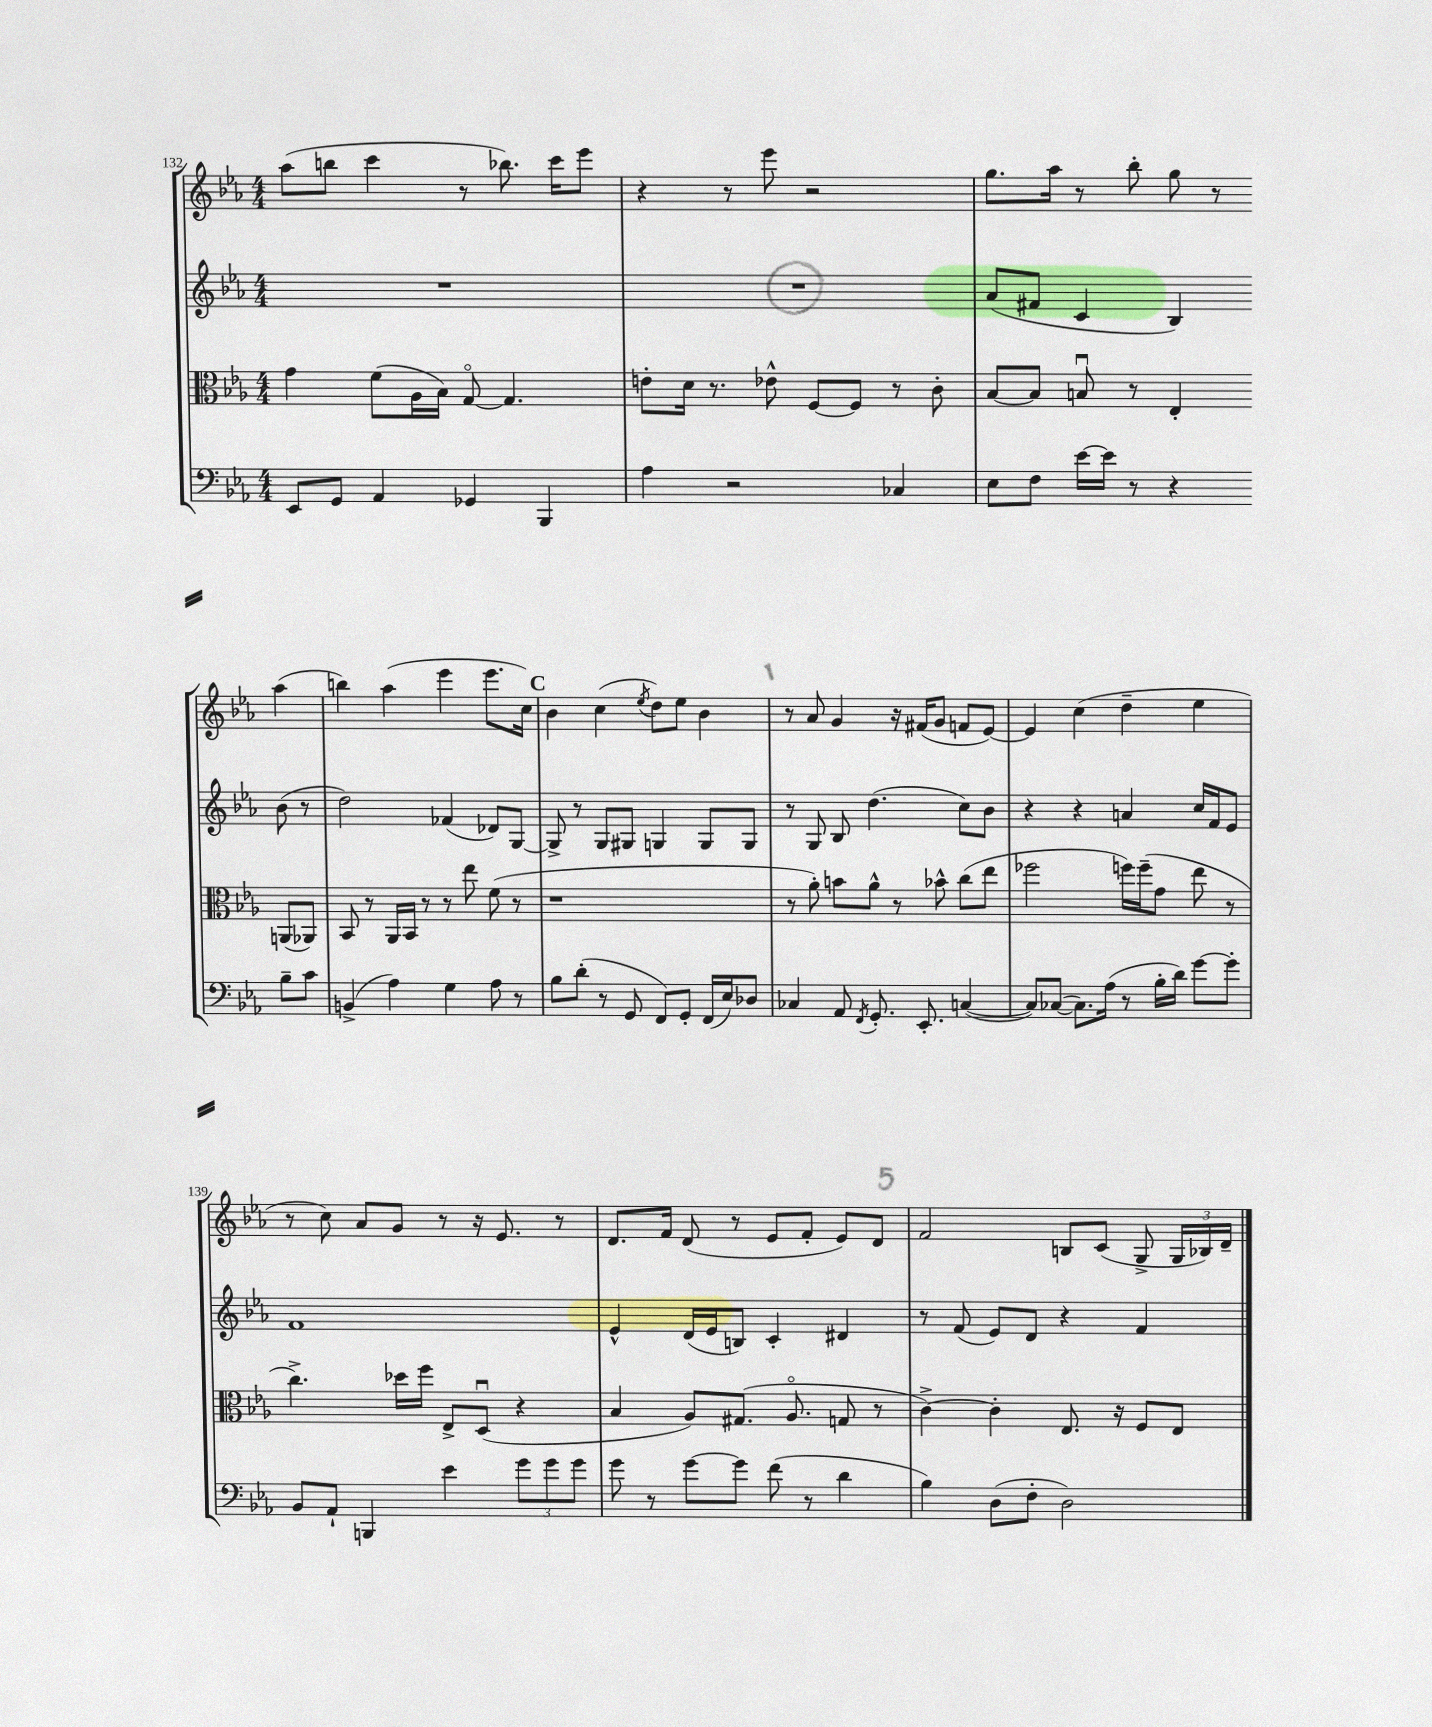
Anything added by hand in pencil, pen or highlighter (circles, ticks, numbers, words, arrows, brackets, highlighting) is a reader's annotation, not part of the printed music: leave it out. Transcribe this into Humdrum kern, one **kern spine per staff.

**kern	**kern	**kern	**kern
*part4	*part3	*part2	*part1
*staff4	*staff3	*staff2	*staff1
*clefF4	*clefC3	*clefG2	*clefG2
*k[b-e-a-]	*k[b-e-a-]	*k[b-e-a-]	*k[b-e-a-]
*M4/4	*M4/4	*M4/4	*M4/4
=132	=132	=132	=132
8EE-/L	4g\	1r	(8aa-\L
8GG/J	.	.	8bbn\J
4AA-/	(8f\L	.	4ccc\
.	16A-\L	.	.
.	16B-\JJ)	.	.
4GG-X/	[8G/	.	8r
.	4.G/]	.	8.bb-X\)
4BBB-/	.	.	.
.	.	.	16ccc\KL
.	.	.	8eee-\J
=133	=133	=133	=133
4A-\	8en'\L	1r	4r
.	16d\Jk	.	.
.	8.r	.	.
2r	.	.	8r
.	8e-X^^\	.	8eee-\
.	[8F/L	.	2r
.	8F/J]	.	.
4C-X/	8r	.	.
.	8c'\	.	.
=134	=134	=134	=134
8E-\L	[8B-/L	(8a-/L	8.gg\L
8F\J	8B-/J]	8f#X/J	.
.	.	.	16aa-\Jk
[16e-\LL	8Bnu/	4c/	8r
16e-\JJ]	.	.	.
8r	8r	.	8bb-'\
4r	4E-'/	4B-/)	8gg\
.	.	.	8r
8B-~\L	(8AAn/L	(8b-\	(4aa-\
8c\J	8AA-X/J)	8r	.
!!LO:LB:g=z
=135	=135	=135	=135
(4BBn^/	8BB-/	2dd\)	4bbn\)
.	8r	.	.
4A-\)	16AA-/LL	.	(4aa-\
.	16BB-/JJ	.	.
.	8r	.	.
4G\	8r	(4f-X/	4eee-\
.	8ee-\	.	.
8A-\	(8f\	8d-X/L)	8.eee-\L
8r	8r	[8G/J	.
.	.	.	16cc\Jk)
!!LO:REH:place=s1:t=C
=136	=136	=136	=136
8B-\L	1r	8G^/]	4b-\
(8d'\J	.	8r	.
8r	.	8G/L	(4cc\
8GG/	.	8G#X/J	.
.	.	.	8qee-/
8FF/L)	.	4Gn/	8dd\L)
8GG'/J	.	.	8ee-\J
(16FF/LL	.	8G/L	4b-\
16E-/J)	.	.	.
8D-X/J	.	8G/J	.
=137	=137	=137	=137
4C-X/	8r	8r	8r
.	8a-'\)	8G/	8a-/
8AA-/	8bn\L	8B-/	4g/
8qFF/	.	.	.
8.GG'/	8a-^^\J	(4.dd\	.
.	8r	.	16r
8.EE-'/	.	.	(16f#X/KL
.	8b-X^^\	.	8g/J
([4Cn/	(8cc\L	8cc\L)	8fn/L
.	8ee-\J	8b-\J	[8e-/J)
=138	=138	=138	=138
8C/L])	2ff-X\	4r	4e-/]
([8C-X/J	.	.	.
8.C-\L])	.	4r	(4cc\
(16A-\Jk	.	.	.
8r	16ffn\LL)	4an/	4dd~\
.	(16ff~\J	.	.
16B-'\LL	8g\J	.	.
16d\JJ)	.	.	.
[8g\L	8ee-\	16cc/LL	4ee-\
.	.	16f/J	.
8g'\J]	8r	8e-/J	.
!!LO:LB:g=z
=139	=139	=139	=139
8BB-/L	4.cc^\)	1f	8r
8AA-`/J	.	.	8cc\)
4BBBn/	.	.	8a-/L
.	16dd-X\LL	.	8g/J
.	16ff\JJ	.	.
4e-\	8E-^/L	.	8r
.	(8Du/J	.	16r
.	.	.	8.e-/
12g\L	4r	.	.
12g\	.	.	.
.	.	.	8r
12g\J	.	.	.
=140	=140	=140	=140
8g\	4B-/	4e-^^/	8.d/L
8r	.	.	.
.	.	.	16f/Jk
[8g\L	8A-/L)	(16d/LL	(8d/
.	.	16e-/J	.
8g\J]	(8.G#X/J	8Bn/J)	8r
(8f\	.	4c'/	8e-/L
.	8.A-/	.	.
8r	.	.	8f'/J
4d\	8Gn/	4d#X/	8e-/L)
.	8r	.	8d/J
=141	=141	=141	=141
4B-\)	[4c^\)	8r	2f/
.	.	(8f/	.
(8D\L	4c'\]	8e-/L)	.
8F'\J	.	8d/J	.
2D\)	8.E-/	4r	8Bn/L
.	.	.	(8c/J
.	16r	.	.
.	8F/L	4f/	8G^/
.	8E-/J	.	24G/LL
.	.	.	24B-X/)
.	.	.	24d~/JJ
==	==	==	==
*-	*-	*-	*-
